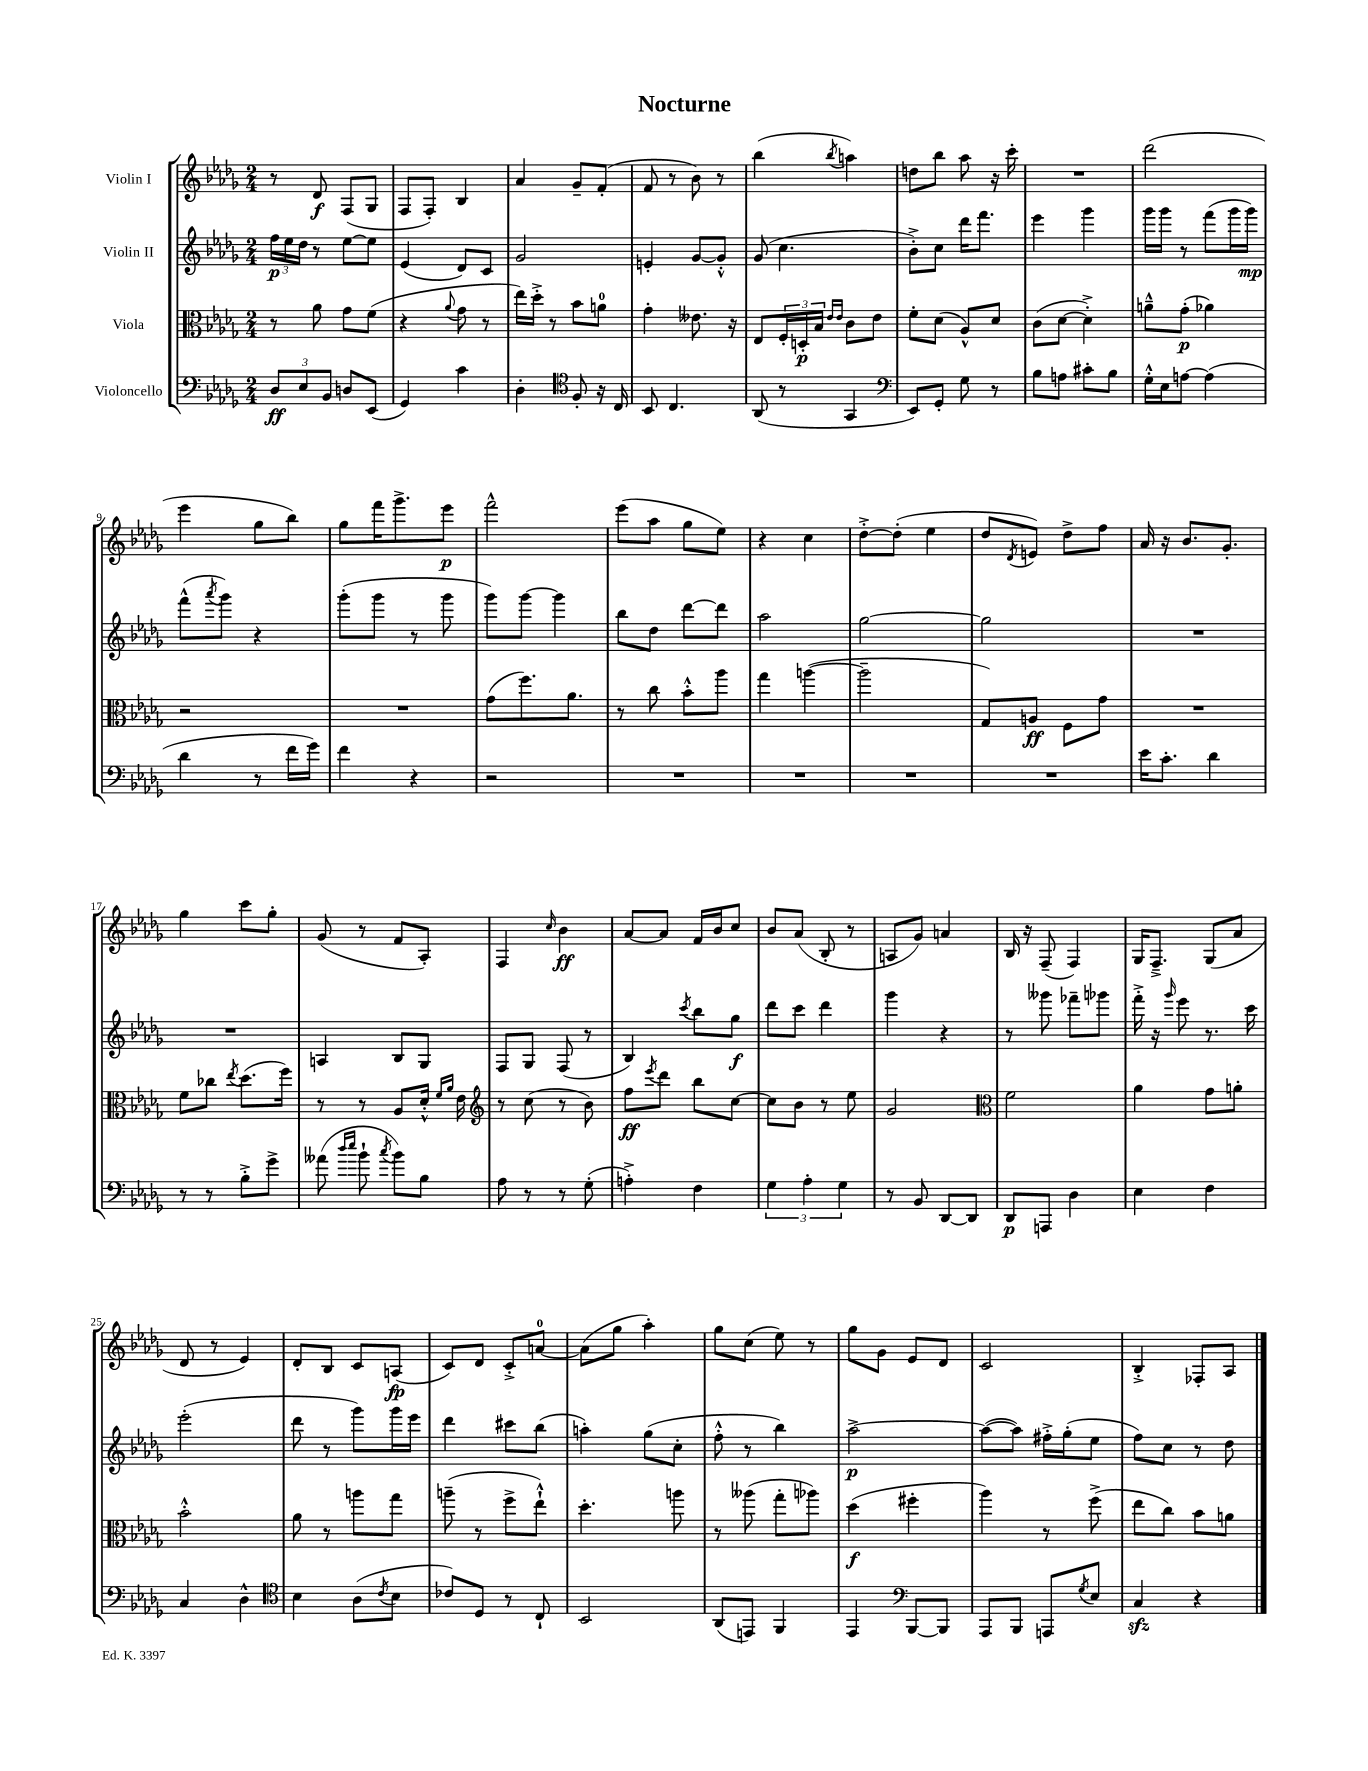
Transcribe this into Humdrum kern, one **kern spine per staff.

**kern	**kern	**kern	**kern
*staff4	*staff3	*staff2	*staff1
*clefF4	*clefC3	*clefG2	*clefG2
*k[b-e-a-d-g-]	*k[b-e-a-d-g-]	*k[b-e-a-d-g-]	*k[b-e-a-d-g-]
*M2/4	*M2/4	*M2/4	*M2/4
12D-	8r	24ff	8r
.	.	24ee-	.
12E-	.	24dd-	.
.	8a-	8r	8d-
12BB-	.	.	.
8D	8g-	[8ee-	(8F
(8EE-	(8f	8ee-]	8G-
=	=	=	=
4GG-)	4r	(4e-	8F
.	.	.	8F')
.	8qqa-	.	.
4c	8g-	8d-)	4B-
.	8r	8c	.
=	=	=	=
4D-'	16ee-)	2g-	4a-
.	16dd-'^	.	.
.	8r	.	.
*clefC4	*	*	*
8F'	8b-	.	8g-~
16r	8a	.	(8f'
16C	.	.	.
=	=	=	=
8BB-	4g-'	4e'	8f
4.C	.	.	8r
.	8.e--	[8g-	8b-)
.	.	8g-'^^]	8r
.	16r	.	.
=	=	=	=
(8AA-	8E-	(8g-	(4bb-
8r	24F'	4.cc	.
.	24D'	.	.
.	24B-	.	.
.	16qqe-	.	.
.	16qqe-	.	8qbb-
4GG-	8c	.	4aa)
.	8e-	.	.
=	=	=	=
*clefF4	*	*	*
8EE-)	8f'	8b-'^)	8dd
8GG-'	(8d-	8cc	8bb-
8G-	8A-^^)	16ddd-	8aa-
.	.	8.fff	.
8r	8d-	.	16r
.	.	.	16ccc'
=	=	=	=
8B-	(8c	4eee-	2r
8A	[8d-	.	.
8c#'	4d-'^])	4ggg-	.
8B-	.	.	.
=	=	=	=
16G-'^^	8a~^^	16ggg-	(2ddd-
16E-	.	16ggg-	.
[8A	(8g-'	8r	.
(4A]	4a-)	(8fff	.
.	.	16ggg-	.
.	.	16ggg-)	.
=	=	=	=
4d-	2r	(8fff^^	4eee-
.	.	8qaaa-	.
.	.	8ggg-)	.
8r	.	4r	8gg-
16f	.	.	8bb-)
16g-)	.	.	.
=	=	=	=
4f	2r	(8ggg-'	8gg-
.	.	8ggg-	16fff
.	.	.	8.ggg-^
4r	.	8r	.
.	.	8ggg-	8eee-
=	=	=	=
2r	(8g-	8ggg-)	2fff^^
.	8.ff)	[8ggg-	.
.	.	4ggg-]	.
.	8.a-	.	.
=	=	=	=
2r	8r	8bb-	(8eee-
.	8cc	8dd-	8aa-
.	8b-'^^	[8ddd-	8gg-
.	8aa-	8ddd-]	8ee-)
=	=	=	=
2r	4gg-	2aa-	4r
.	([4aa	.	4cc
=	=	=	=
2r	2aa~]	[2gg-	[8dd-'^
.	.	.	(8dd-']
.	.	.	4ee-
=	=	=	=
2r	8G-)	2gg-]	8dd-
.	.	.	8qd-
.	8A	.	8e)
.	8F	.	8dd-^
.	8g-	.	8ff
=	=	=	=
16e-	2r	2r	16a-
8.c'	.	.	16r
.	.	.	8.b-
4d-	.	.	.
.	.	.	8.g-'
=	=	=	=
8r	8f	2r	4gg-
8r	8cc-	.	.
.	8qee-	.	.
8B-'^	(8.dd-	.	8ccc
8g-^	.	.	8gg-'
.	16ff)	.	.
=	=	=	=
(8a--	8r	4A	(8g-
16qqdd-	.	.	.
16qqee-	.	.	.
8b-`	8r	.	8r
8qcc	.	.	.
8b-)	8A-	8B-	8f
8B-	16d-'^^	8G-	8A-')
.	16qqf	.	.
.	16qqa-	.	.
.	16e-	.	.
=	=	=	=
*	*clefG2	*	*
8A-	8r	8F	4F
8r	(8cc	8G-	.
.	.	.	16qqcc
8r	8r	(8F	4b-
(8G-'	8b-)	8r	.
=	=	=	=
4A'^)	8ff	4B-)	[8a-
.	8qeee-	.	.
.	8ddd-	.	8a-]
.	.	8qccc	.
4F	8bb-	8bb-	16f
.	.	.	16b-
.	[8cc	8gg-	8cc
=	=	=	=
6G-	8cc]	8ddd-	8b-
.	8b-	8ccc	(8a-
6A-'	.	.	.
.	8r	4ddd-	8B-'
6G-	.	.	.
.	8ee-	.	8r
=	=	=	=
8r	2g-	4ggg-	8A
8BB-	.	.	8g-)
[8DD-	.	4r	4a
8DD-]	.	.	.
=	=	=	=
*	*clefC3	*	*
8DD-	2f	8r	16B-
.	.	.	16r
8AAA	.	8ggg--	(8F~
4D-	.	8fff-~	4F)
.	.	8ggg-	.
=	=	=	=
4E-	4a-	16fff'^	16G-
.	.	16r	8.F~^
.	.	16qqggg-	.
.	.	8eee-	.
4F	8g-	8.r	(8G-
.	8a'	.	8a-
.	.	16ccc	.
=	=	=	=
4C	2b-'^^	(2eee-'	8d-
.	.	.	8r
4D-^^	.	.	4e-)
=	=	=	=
*clefC4	*	*	*
4B-	8a-	8ddd-	8d-'
.	8r	8r	8B-
(8A-	8aa	8ggg-)	8c
8qc	.	.	.
8B-	8gg-	16ggg-	(8A
.	.	16eee-	.
=	=	=	=
8c-)	(8aa~	4ddd-	8c)
8D-	8r	.	8d-
8r	8ff^	8ccc#	8c'^
8C`	8ee-`^^)	(8bb-	[8a
=	=	=	=
2BB-	4.dd-'	4aa')	(8a]
.	.	.	8gg-
.	.	(8gg-	4aa-')
.	8aa	8cc'	.
=	=	=	=
(8AA-	8r	8ff'^^	8gg-
8EE)	(8aa--	8r	(8cc
4FF	8gg-'	4bb-)	8ee-)
.	8aa-)	.	8r
=	=	=	=
4EE-	(4dd-	[2aa-^	8gg-
.	.	.	8g-
*clefF4	*	*	*
[8BBB-	4ff#'	.	8e-
8BBB-]	.	.	8d-
=	=	=	=
8AAA-	4aa-)	(8aa-_	2c
8BBB-	.	8aa-])	.
8AAA	8r	16ff#'^	.
.	.	(16gg-'	.
8qG-	.	.	.
8E-	(8ff^	8ee-	.
=	=	=	=
4C	8ee-	8ff)	4B-'^
.	8cc)	8cc	.
4r	8b-	8r	8F-'
.	8a	8dd-	8A-
==	==	==	==
*-	*-	*-	*-
